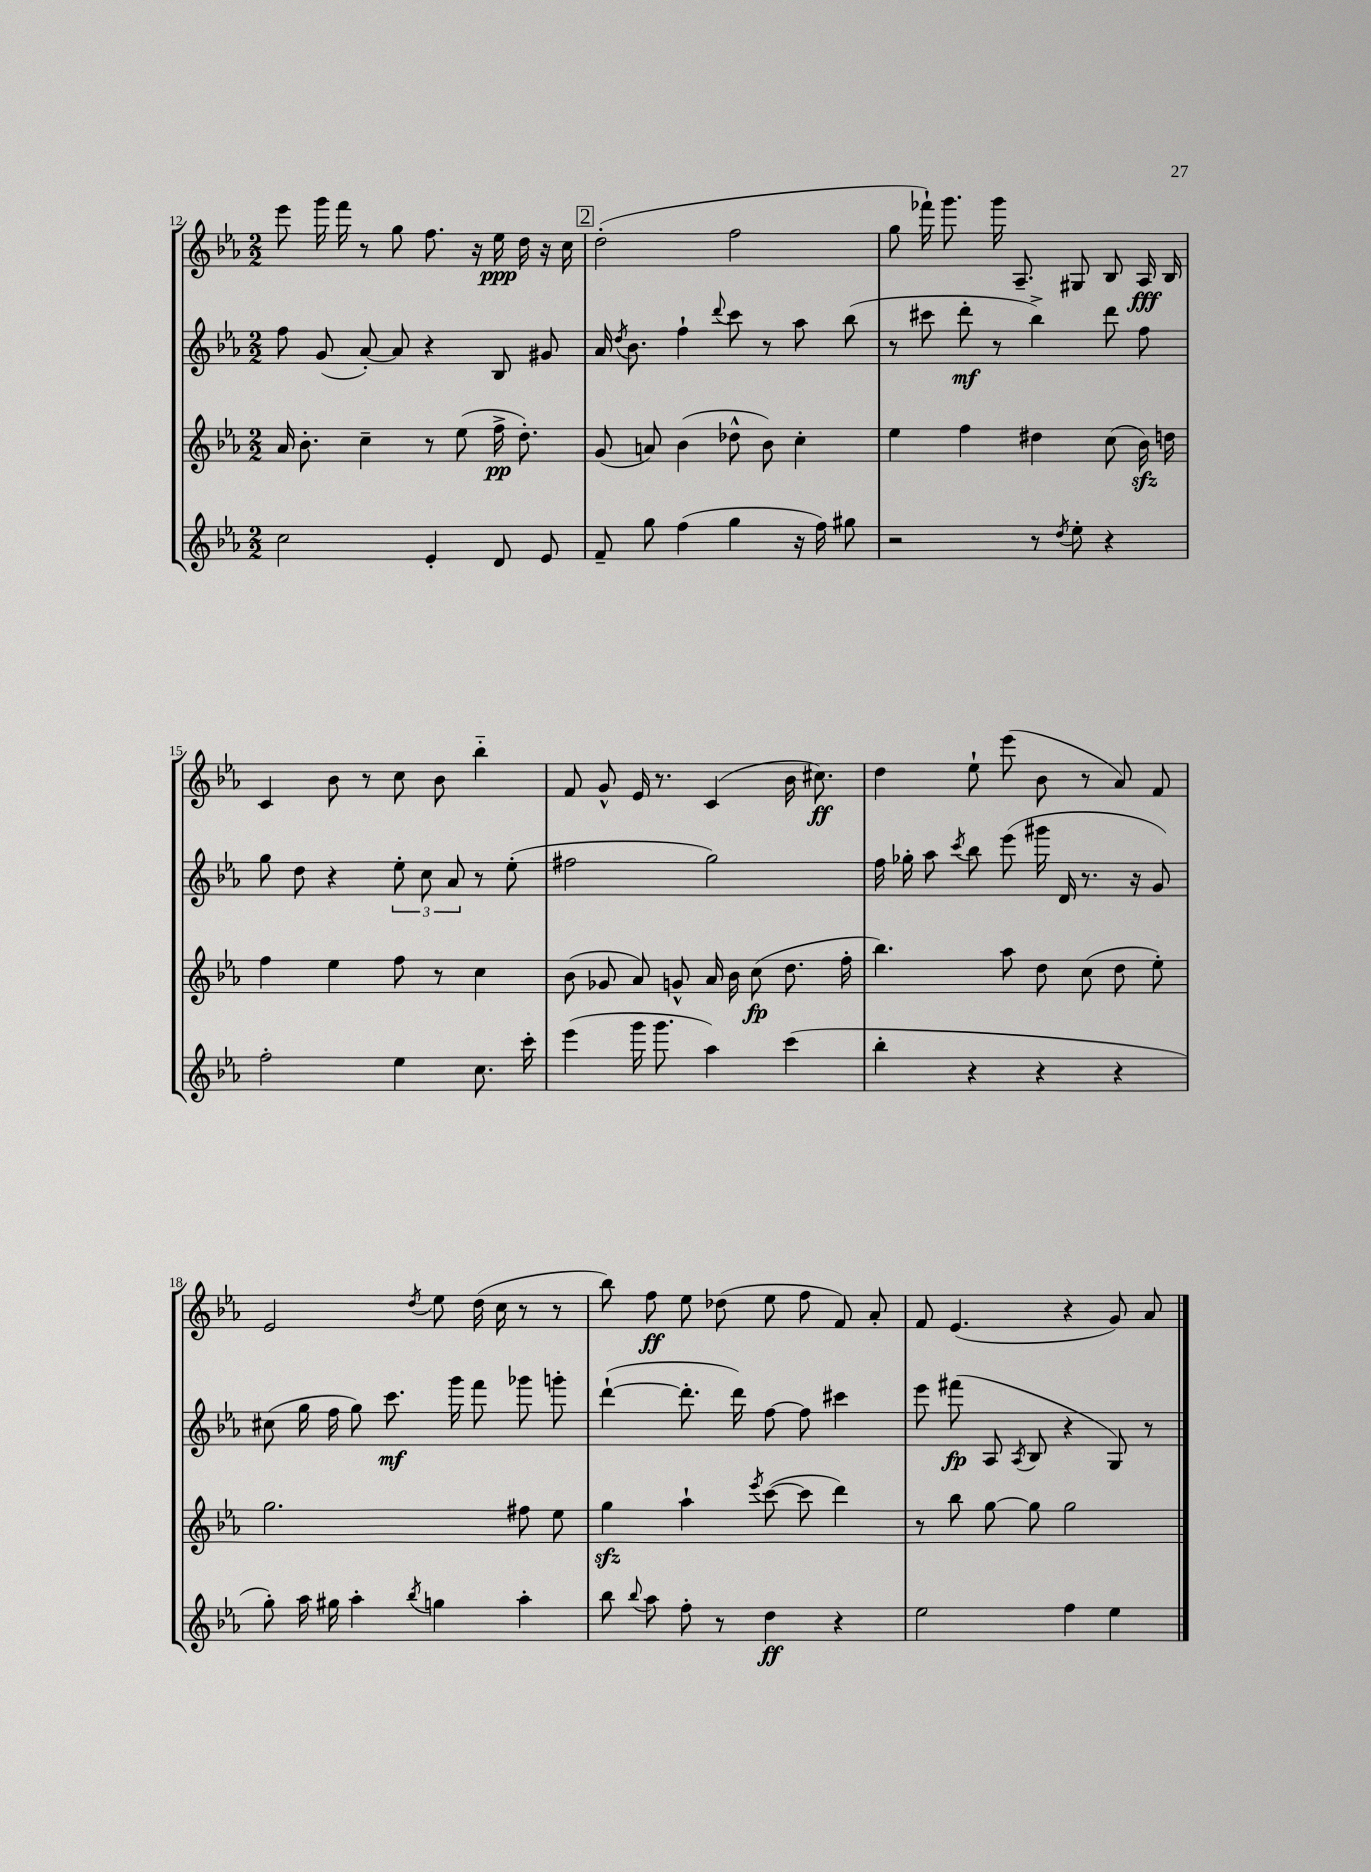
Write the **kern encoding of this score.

**kern	**dynam	**kern	**dynam	**kern	**dynam	**kern	**dynam
*part4	*part4	*part3	*part3	*part2	*part2	*part1	*part1
*staff4	*staff4	*staff3	*staff3	*staff2	*staff2	*staff1	*staff1
*clefG2	*	*clefG2	*	*clefG2	*	*clefG2	*
*k[b-e-a-]	*	*k[b-e-a-]	*	*k[b-e-a-]	*	*k[b-e-a-]	*
*M2/2	*	*M2/2	*	*M2/2	*	*M2/2	*
=12	=12	=12	=12	=12	=12	=12	=12
2cc\	.	16a-/	.	8ff\	.	8eee-\	.
.	.	8.b-'\	.	.	.	.	.
.	.	.	.	(8g/	.	16ggg\	.
.	.	.	.	.	.	16fff\	.
.	.	4cc~\	.	[8a-'/)	.	8r	.
.	.	.	.	8a-/]	.	8gg\	.
4e-'/	.	8r	.	4r	.	8.ff\	.
.	.	(8ee-\	.	.	.	.	.
.	.	.	.	.	.	16r	.
8d/	.	16ff^\	pp	8B-/	.	16ee-\	ppp
.	.	8.dd'\)	.	.	.	16dd\	.
8e-/	.	.	.	8g#X/	.	16r	.
.	.	.	.	.	.	16cc\	.
!!LO:REH:place=s1:t=2
=13	=13	=13	=13	=13	=13	=13	=13
8f~/	.	(8g/	.	16a-/	.	(2dd'\	.
.	.	.	.	8qdd/	.	.	.
.	.	.	.	8.b-\	.	.	.
8gg\	.	8an/)	.	.	.	.	.
(4ff\	.	(4b-\	.	4ff`\	.	.	.
.	.	.	.	8qqddd/	.	.	.
4gg\	.	8dd-X^^\	.	8ccc\	.	2ff\	.
.	.	8b-\)	.	8r	.	.	.
16r	.	4cc'\	.	8aa-\	.	.	.
16ff\)	.	.	.	.	.	.	.
8gg#X\	.	.	.	(8bb-\	.	.	.
=14	=14	=14	=14	=14	=14	=14	=14
2r	.	4ee-\	.	8r	.	8gg\	.
.	.	.	.	8ccc#X\	.	16fff-X`\)	.
.	.	.	.	.	.	8.ggg\	.
.	.	4ff\	.	8ddd'\	mf	.	.
.	.	.	.	8r	.	16ggg\	.
.	.	.	.	.	.	8.A-~/	.
8r	.	4dd#X\	.	4bb-^\)	.	.	.
8qdd/	.	.	.	.	.	.	.
8ee-'\	.	.	.	.	.	8G#X/	.
4r	.	(8cc\	.	8ddd\	.	8B-/	.
.	.	16b-zz\)	.	8ff\	.	16A-/	fff
.	.	16ddn\	.	.	.	16B-/	.
!!LO:LB:g=z
=15	=15	=15	=15	=15	=15	=15	=15
2ff'\	.	4ff\	.	8gg\	.	4c/	.
.	.	.	.	8dd\	.	.	.
.	.	4ee-\	.	4r	.	8b-\	.
.	.	.	.	.	.	8r	.
4ee-\	.	8ff\	.	12ee-'\	.	8cc\	.
.	.	.	.	12cc\	.	.	.
.	.	8r	.	.	.	8b-\	.
.	.	.	.	12a-/	.	.	.
8.cc\	.	4cc\	.	8r	.	4bb-\	.
.	.	.	.	(8ee-'\	.	.	.
16ccc'\	.	.	.	.	.	.	.
=16	=16	=16	=16	=16	=16	=16	=16
(4eee-\	.	(8b-\	.	2ff#X\	.	8f/	.
.	.	8g-X/	.	.	.	8g^^/	.
16ggg\	.	8a-/)	.	.	.	16e-/	.
8.ggg\	.	.	.	.	.	8.r	.
.	.	8gn^^/	.	.	.	.	.
4aa-\)	.	16a-/	.	2gg\)	.	(4c/	.
.	.	16b-\	.	.	.	.	.
.	.	(8cc\	fp	.	.	.	.
(4ccc\	.	8.dd\	.	.	.	16b-\	.
.	.	.	.	.	.	8.cc#X\)	ff
.	.	16ff'\	.	.	.	.	.
=17	=17	=17	=17	=17	=17	=17	=17
4bb-'\	.	4.bb-\)	.	16ff\	.	4dd\	.
.	.	.	.	16gg-X'\	.	.	.
.	.	.	.	8aa-\	.	.	.
.	.	.	.	8qccc/	.	.	.
4r	.	.	.	8bb-\	.	8ee-`\	.
.	.	8aa-\	.	(8eee-\	.	(8eee-\	.
4r	.	8dd\	.	16ggg#X\	.	8b-\	.
.	.	.	.	16d/	.	.	.
.	.	(8cc\	.	8.r	.	8r	.
4r	.	8dd\	.	.	.	8a-/)	.
.	.	.	.	16r	.	.	.
.	.	8ee-'\)	.	8g/)	.	8f/	.
!!LO:LB:g=z
=18	=18	=18	=18	=18	=18	=18	=18
8gg'\)	.	2.gg\	.	(8cc#X\	.	2e-/	.
16aa-\	.	.	.	16gg\	.	.	.
16gg#X\	.	.	.	16ff\	.	.	.
4aa-'\	.	.	.	8gg\)	.	.	.
.	.	.	.	8.ccc\	mf	.	.
8qbb-/	.	.	.	.	.	8qdd/	.
4ggn\	.	.	.	.	.	8ee-\	.
.	.	.	.	16ggg\	.	.	.
.	.	.	.	8fff\	.	(16dd\	.
.	.	.	.	.	.	16cc\	.
4aa-'\	.	8ff#X\	.	8ggg-X\	.	8r	.
.	.	8ee-\	.	8gggn'\	.	8r	.
=19	=19	=19	=19	=19	=19	=19	=19
8bb-\	.	4ggzz\	.	([4ddd`\	.	8bb-\)	.
8qqbb-/	.	.	.	.	.	.	.
8aa-\	.	.	.	.	.	8ff\	ff
8ff'\	.	4aa-`\	.	8.ddd'\]	.	8ee-\	.
8r	.	.	.	.	.	(8dd-X\	.
.	.	.	.	16ddd\)	.	.	.
.	.	8qeee-/	.	.	.	.	.
4dd\	ff	([8ccc\	.	[8ff\	.	8ee-\	.
.	.	8ccc\]	.	8ff\]	.	8ff\	.
4r	.	4ddd\)	.	4ccc#X\	.	8f/)	.
.	.	.	.	.	.	8a-'/	.
=20	=20	=20	=20	=20	=20	=20	=20
2ee-\	.	8r	.	8eee-\	.	8f/	.
.	.	8bb-\	.	(8fff#X\	fp	(4.e-/	.
.	.	[8gg\	.	8A-/	.	.	.
.	.	.	.	8qA-/	.	.	.
.	.	8gg\]	.	8B-/	.	.	.
4ff\	.	2gg\	.	4r	.	4r	.
4ee-\	.	.	.	8G/)	.	8g/)	.
.	.	.	.	8r	.	8a-/	.
==	==	==	==	==	==	==	==
*-	*-	*-	*-	*-	*-	*-	*-
